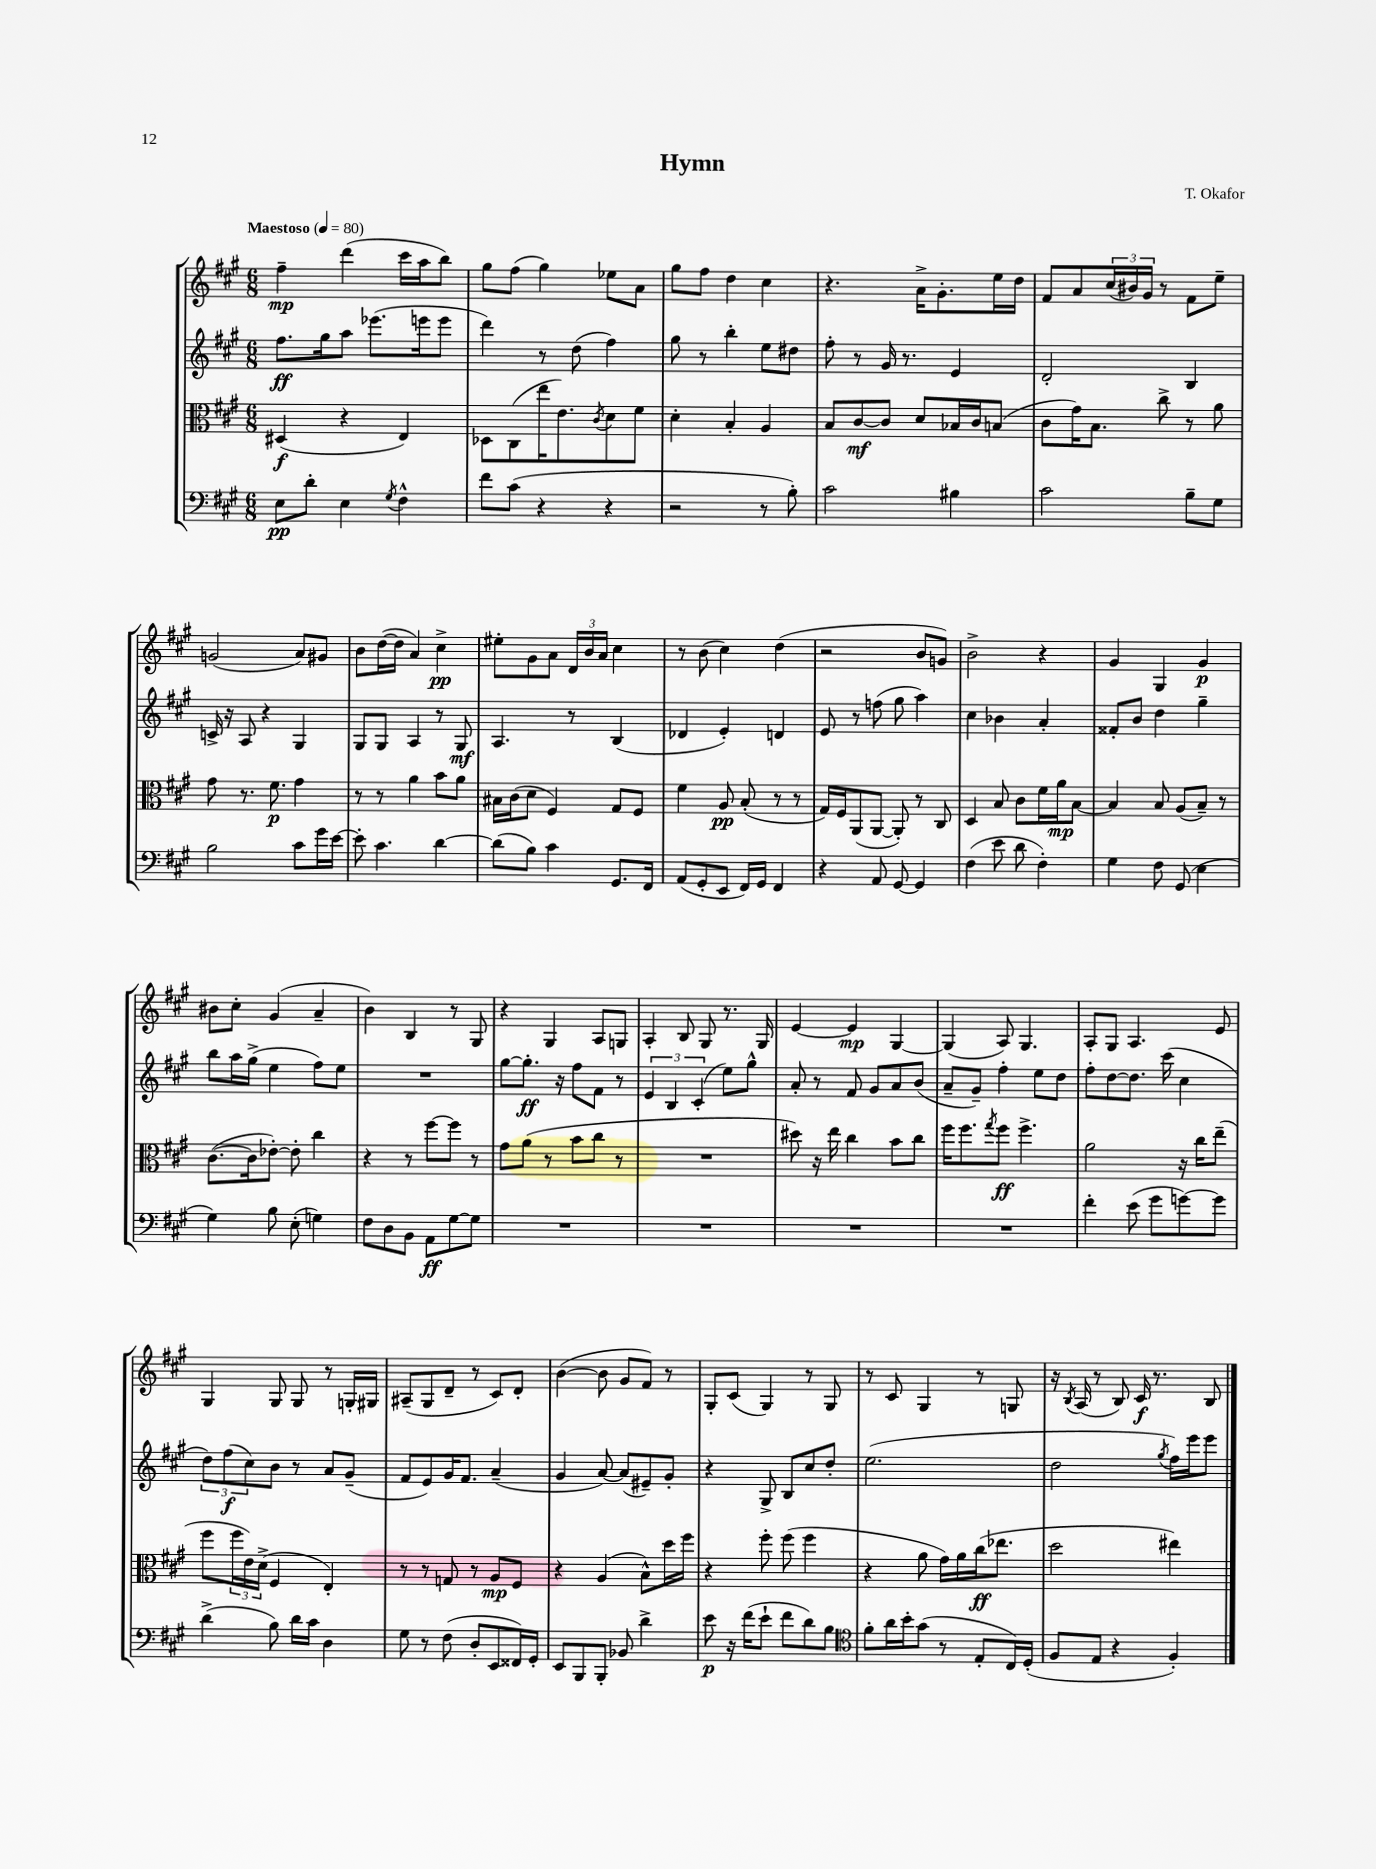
\header { title = "Hymn" composer = "T. Okafor" }
<<
\new StaffGroup <<
\new Staff = "s0" {
    \clef treble \key a \major \numericTimeSignature \time 6/8 \tempo "Maestoso" 4 = 80
    fis''4--\mp d'''4( cis'''16 a''16 b''8) |
    gis''8 fis''8( gis''4) ees''8 a'8 |
    gis''8 fis''8 d''4 cis''4 |
    r4. a'16-> gis'8.-. e''16 d''16 |
    fis'8 a'8 \tuplet 3/2 { cis''16( bis'16) gis'16 } r8 fis'8 e''8-- |
    g'2( a'8) gis'8 |
    b'8 d''16~( d''16 a'4) cis''4->\pp |
    eis''8-. gis'8 a'8 \tuplet 3/2 { d'16 b'16 a'16 } cis''4 |
    r8 b'8( cis''4) d''4( |
    r2 b'8 g'8) |
    b'2-> r4 |
    gis'4 gis4 gis'4\p |
    bis'8 cis''8-. gis'4( a'4-- |
    b'4) b4 r8 gis8 |
    r4 gis4 a8 g8 |
    a4-. b8 gis8 r8. gis16 |
    e'4~ e'4\mp gis4~ |
    gis4( a8) gis4. |
    a8-. gis8 a4. e'8 |
    gis4 gis8 gis8 r8 g16-. gis16 |
    ais8--( gis8 d'8-- r8 cis'8) d'8-. |
    b'4~( b'8 gis'8 fis'8) r8 |
    gis8-. cis'8( gis4) r8 gis8 |
    r8 cis'8 gis4 r8 g8 |
    r16 \acciaccatura { b8 } a16( r8 b8) cis'16\f r8. b8 \bar "|." |
}
\new Staff = "s1" {
    \clef treble \key a \major \numericTimeSignature \time 6/8
    fis''8.\ff gis''16 a''8 ees'''8.( e'''16 e'''8 |
    d'''4) r8 d''8( fis''4) |
    gis''8 r8 b''4-. e''8 dis''8 |
    fis''8-. r8 gis'16 r8. e'4 |
    d'2-. b4 |
    c'16-> r16 a8 r4 gis4 |
    gis8 gis8 a4 r8 gis8\mf |
    a4. r8 b4( |
    des'4 e'4-.) d'4 |
    e'8 r8 f''8( gis''8 a''4) |
    cis''4 bes'4 a'4-. |
    fisis'8-. b'8 d''4 gis''4-- |
    b''8 a''16 gis''16->( e''4 fis''8) e''8 |
    R2. |
    gis''8~ gis''8.-.\ff r16 fis''8 fis'8 r8 |
    \tuplet 3/2 { e'4 b4 cis'4-.( } e''8) gis''8-^ |
    a'8-. r8 fis'8 gis'8 a'8 b'8( |
    a'8-- gis'8--) fis''4-. e''8 d''8 |
    fis''8-. d''8~ d''8. cis'''16( cis''4 |
    \tuplet 3/2 { d''8) fis''8\f( cis''8) } b'8 r8 a'8 gis'8--( |
    fis'8 e'8) gis'16 fis'8. a'4--( |
    gis'4 a'8~) a'8( eis'8--) gis'8-. |
    r4 gis8-> b8 cis''8 d''8-. |
    e''2.( |
    d''2 \acciaccatura { gis''8 } fis''16) e'''16 e'''8 \bar "|." |
}
\new Staff = "s2" {
    \clef alto \key a \major \numericTimeSignature \time 6/8
    dis4\f( r4 e4) |
    des8 cis8( e''16 e'8.) \acciaccatura { cis'8 } d'8 fis'8 |
    d'4-. b4-. a4 |
    b8 cis'8~\mf cis'8 d'8 bes16 cis'16 b8( |
    cis'8 gis'16) b8. cis''8-> r8 a'8 |
    gis'8 r8. fis'8.\p gis'4 |
    r8 r8 a'4 b'8 a'8 |
    bis16 cis'16( d'8 fis4) gis8 fis8 |
    fis'4 a8\pp b8-.( r8 r8 |
    gis16) fis16 a,8( a,8~ a,8-.) r8 cis8 |
    d4 b8 cis'8 fis'16 a'16\mp b8~ |
    b4 b8 a8( b8--) r8 |
    cis'8.~( cis'16 ees'8~-.) ees'8-. cis''4 |
    r4 r8 fis''8~ fis''8 r8 |
    gis'8 a'8( r8 b'8 cis''8 r8 |
    R2. |
    dis''8) r16 e''16 cis''4 b'8 cis''8 |
    fis''16 fis''8. \acciaccatura { gis''8 } fis''8\ff fis''4.-> |
    a'2 r16 cis''16 e''8--( |
    fis''8 \tuplet 3/2 { fis''16 e'16) d'16->( } fis4 e4-.) |
    r8 r8 g8 r8 a8\mp fis8 |
    r4 a4( b8-^) d''16 fis''16 |
    r4 fis''8-. fis''8( fis''4 |
    r4 a'8 gis'16) a'16 cis''16\ff( ees''8. |
    d''2 eis''4) \bar "|." |
}
\new Staff = "s3" {
    \clef bass \key a \major \numericTimeSignature \time 6/8
    e8\pp d'8-. e4 \acciaccatura { gis8 } fis4-^ |
    fis'8 cis'8( r4 r4 |
    r2 r8 b8-.) |
    cis'2 bis4 |
    cis'2 b8-- gis8 |
    b2 cis'8 gis'16 e'16~ |
    e'8-. cis'4. d'4~ |
    d'8( b8) cis'4 gis,8. fis,16 |
    a,8( gis,8-. e,8 fis,16) gis,16 fis,4 |
    r4 a,8 gis,8~ gis,4 |
    fis4( e'8 d'8 fis4-.) |
    gis4 fis8 gis,8( e4 |
    gis4) b8 e8-.( g4) |
    fis8 d8 b,8 a,8\ff gis8~ gis8 |
    R2. |
    R2. |
    R2. |
    R2. |
    fis'4-. e'8( gis'8 g'8~) g'8 |
    d'4->( b8) d'16 cis'16 d4 |
    gis8 r8 fis8( d8-. e,8 fisis,16) gis,16-. |
    e,8 b,,8 b,,8-. bes,8 d'4-> |
    e'8\p r16 fis'16( e'8-! fis'8 d'8) b8 |
    \clef tenor fis'8-. a'16 b'16-. gis'8( r8 e8-. cis16) d16-.( |
    fis8 e8 r4 fis4-.) \bar "|." |
}
>>
>>
\layout { \context { \Score \remove "Bar_number_engraver" } }
